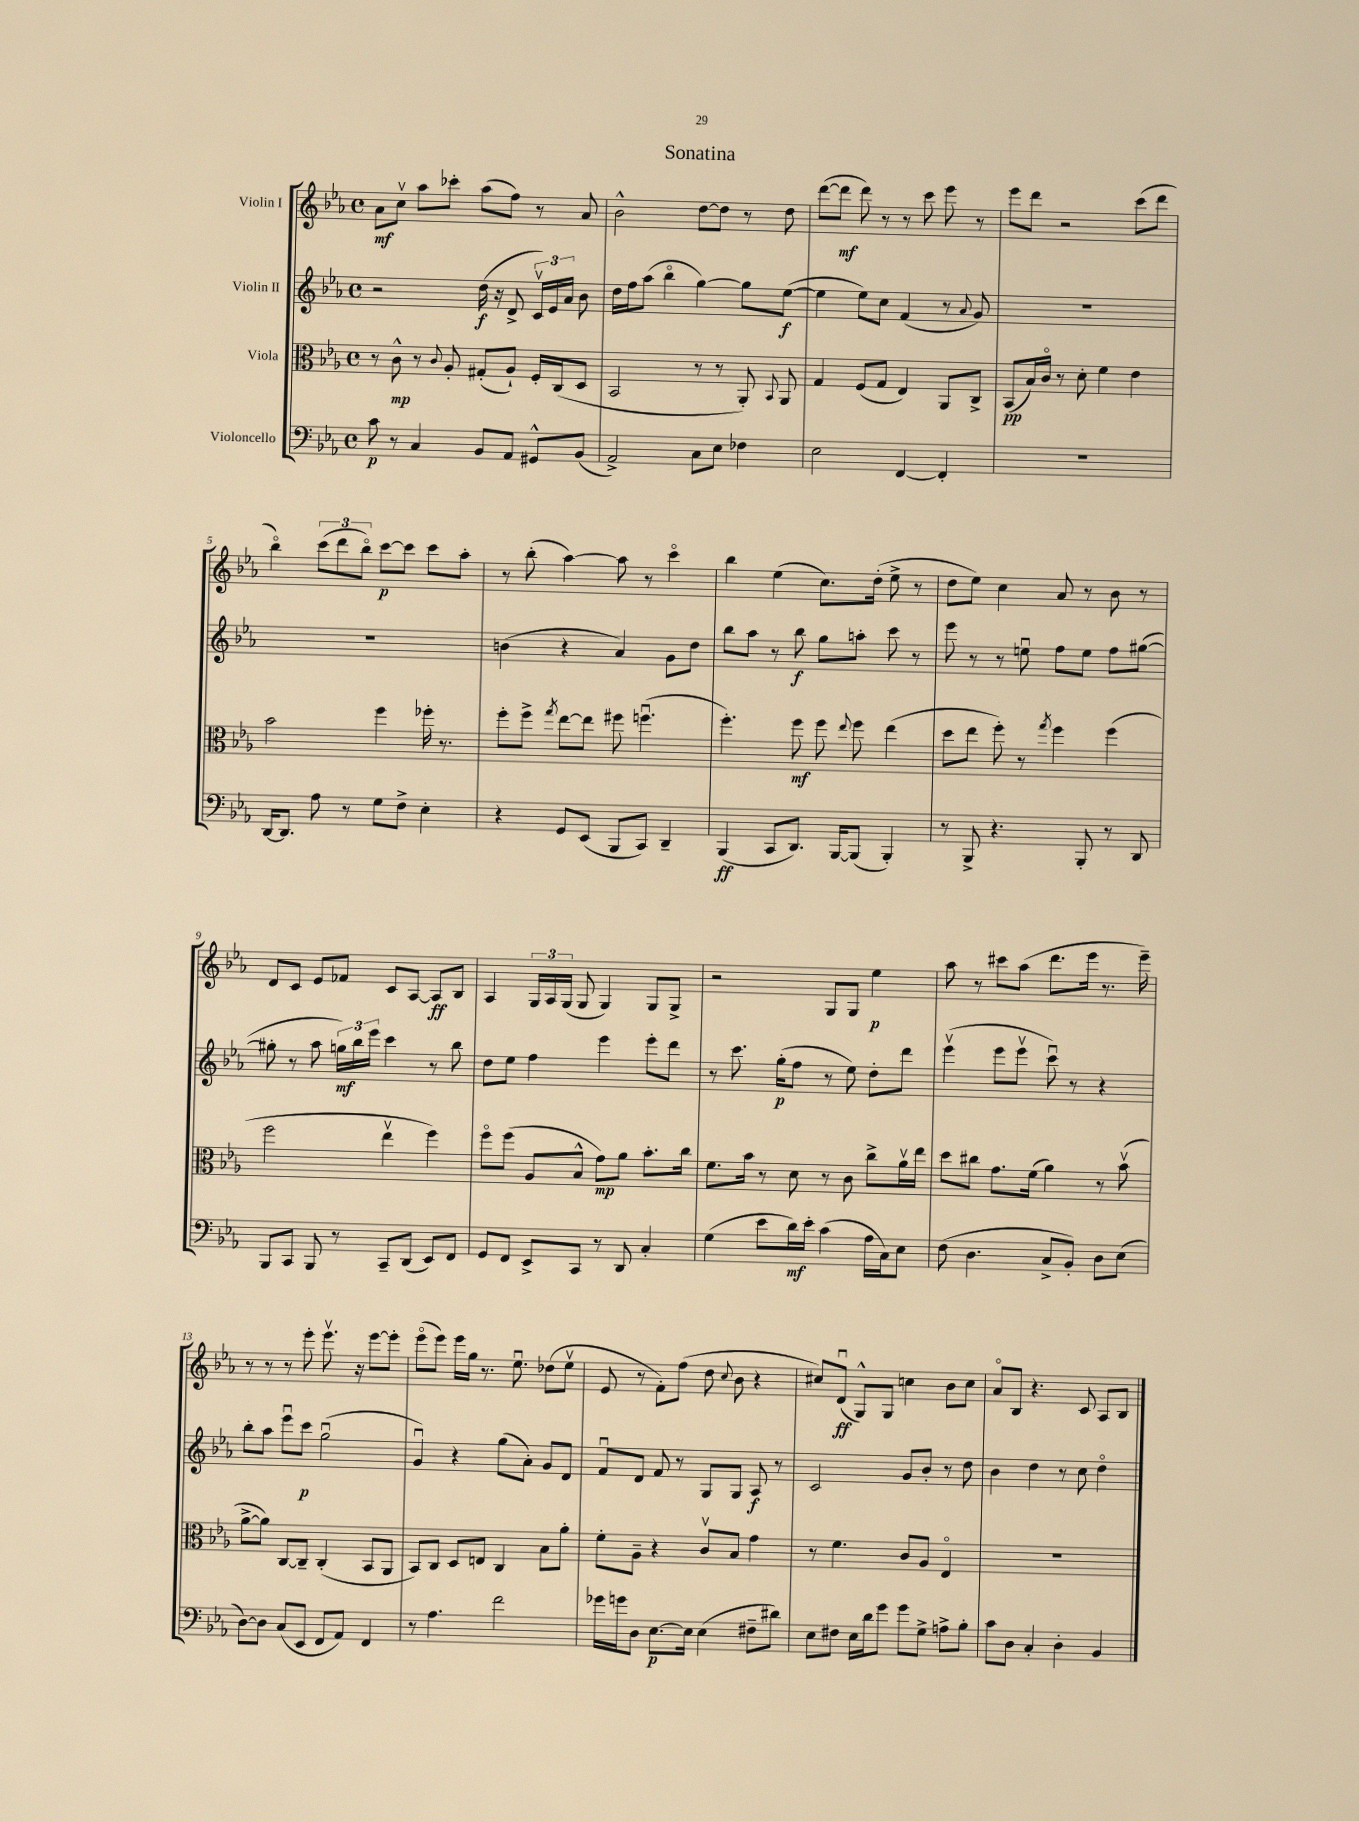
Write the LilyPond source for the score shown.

\header { title = "Sonatina" }
<<
\new StaffGroup <<
\new Staff = "s0" \with { instrumentName = "Violin I" } {
    \clef treble \key ees \major \defaultTimeSignature \time 4/4
    \autoBeamOff aes'8[\mf c''8]\upbow aes''8[ ces'''8]-. aes''8[( f''8]) r8 aes'8 |
    bes'2-^ d''8[~ d''8] r8 d''8 |
    d'''8[~( d'''8]\mf d'''8) r8 r8 c'''8 ees'''8 r8 |
    ees'''8[ d'''8] r2 c'''8[( d'''8] |
    bes''4\flageolet) \tuplet 3/2 { c'''8[( d'''8 bes''8]\flageolet) } c'''8[~\p c'''8] c'''8[ aes''8]-. |
    r8 bes''8-.( aes''4~) aes''8 r8 c'''4\flageolet |
    bes''4 ees''4( c''8.[) d''16]-.( ees''8-> r8 |
    d''8[ ees''8]) c''4 aes'8 r8 bes'8 r8 |
    d'8[ c'8] ees'8[ fes'8] c'8[ aes8]~ aes8[\ff bes8] |
    aes4 \tuplet 3/2 { g16[ aes16 g16]( } g8 g4) g8[ g8]-> |
    r2 g8[ g8] ees''4\p |
    aes''8 r8 cis'''8[ aes''8]( d'''8.[ ees'''16] r8. ees'''16--) |
    r8 r8 r8 ees'''8-. ees'''8.\upbow r16 ees'''8[~ ees'''8]-. |
    ees'''8[\flageolet( ees'''8]) ees'''16[ g''16] r8. ees''8.\downbow des''8[( ees''8]\upbow |
    ees'8 r8 f'8[-.) f''8]( d''8 \appoggiatura { c''8 } bes'8 r4 |
    cis''8[) d'8]\downbow\ff( g8[-^) g8] c''4 bes'8[ c''8] |
    aes'8[\flageolet bes8] r4. c'8 aes8[ bes8] \bar "|." |
}
\new Staff = "s1" \with { instrumentName = "Violin II" } {
    \clef treble \key ees \major \defaultTimeSignature \time 4/4
    \autoBeamOff r2 d''16\f( r16 d'8-> \tuplet 3/2 { c'16[\upbow) ees'16 aes'16] } bes'8 |
    d''16[ f''16 aes''8]( bes''4\flageolet g''4~) g''8[ ees''8]~\f( |
    ees''4 ees''8[) c''8] f'4( r8 \appoggiatura { aes'8 } g'8) |
    R1 |
    R1 |
    b'4( r4 aes'4) g'8[ d''8] |
    bes''8[ aes''8] r8 bes''8\f g''8[ a''8]-. c'''8 r8 |
    ees'''8 r8 r8 e''8\downbow f''8[ e''8] f''8[ gis''8]~( |
    gis''8-. r8 aes''8 \tuplet 3/2 { g''16[\mf) bes''16 ees'''16] } c'''4 r8 bes''8 |
    d''8[ ees''8] f''4 ees'''4 ees'''8[-. d'''8] |
    r8 c'''8. g''16[-.\p( f''8] r8 ees''8) d''8[-. d'''8] |
    ees'''4\upbow( ees'''8[ ees'''8]\upbow c'''8\downbow) r8 r4 |
    bes''8[-. aes''8] ees'''8[\downbow c'''8]\p g''2\downbow( |
    g'4\downbow) r4 g''8[( aes'8]-.) g'8[ d'8] |
    f'8[\downbow d'8] f'8 r8 g8[ g8] aes8\f r8 |
    c'2 g'8[ bes'8]-. r8 d''8 |
    bes'4 d''4 r8 c''8 d''4\flageolet \bar "|." |
}
\new Staff = "s2" \with { instrumentName = "Viola" } {
    \clef alto \key ees \major \defaultTimeSignature \time 4/4
    \autoBeamOff r8 c'8-^\mp r8 \appoggiatura { c'8 } aes8-. gis8[-.( aes8]-!) f16[-. c16( d8] |
    bes,2 r8 r8 aes,8-.) \appoggiatura { bes,8 } aes,8 |
    g4 f8[( g8] ees4) aes,8[ c8]-> |
    bes,8[\pp( bes16) c'16]\flageolet r8 d'8-. f'4 ees'4 |
    bes'2 f''4 fes''16-. r8. |
    f''8[-. f''8]-> \acciaccatura { g''8 } ees''8[~ ees''8] fis''8 f''4.\downbow( |
    f''4.-.) f''8\mf f''8 \appoggiatura { ees''8 } f''8 ees''4( |
    d''8[ ees''8] f''8-.) r8 \acciaccatura { g''8 } f''4 f''4( |
    f''2 ees''4\upbow f''4) |
    f''8[\flageolet f''8]( aes8[ bes8]-^ g'8[\mp) aes'8] bes'8.[-. c''16] |
    f'8.[ bes'16] r8 d'8 r8 c'8 c''8[-> aes'16\upbow ees''16] |
    d''8[ cis''8] g'8.[ f'16]( aes'4) r8 bes'8\upbow( |
    aes'8[~-> aes'8]) c8[~ c8]-- c4-.( bes,8[ aes,8] |
    bes,8[) c8] d8[ e8] c4 bes8[ aes'8]-. |
    f'8[-. aes8]-- r4 c'8[\upbow bes8] g'4 |
    r8 f'4. c'8[ aes8] ees4\flageolet |
    R1 \bar "|." |
}
\new Staff = "s3" \with { instrumentName = "Violoncello" } {
    \clef bass \key ees \major \defaultTimeSignature \time 4/4
    \autoBeamOff c'8\p r8 c4 bes,8[ aes,8] gis,8[-^ bes,8]( |
    aes,2->) c8[ ees8] fes4 |
    ees2 f,4~ f,4-. |
    r1 |
    d,16[~ d,8.] aes8 r8 g8[ f8]-> ees4-. |
    r4 g,8[ ees,8]( bes,,8[ c,8]) d,4-- |
    bes,,4\ff( c,8[ d,8.]) bes,,16[~ bes,,8]( bes,,4-.) |
    r8 bes,,8-> r4. bes,,8-. r8 d,8 |
    bes,,8[ c,8] bes,,8 r8 c,8[-- d,8]( ees,8[) f,8] |
    g,8[ f,8] ees,8[-> c,8] r8 d,8 c4-. |
    g4( ees'8[ d'16\mf) ees'16]-. c'4( aes16[ c16) ees8] |
    f8( d4. c8[-> bes,8]-.) d8[ ees8]( |
    d8[~) d8] c8[( ees,8] f,8[ aes,8]) f,4 |
    r8 aes4. f'2 |
    ges'16[ g'16 d8] ees8.[~\p ees16] ees4( fis8[-- dis'8]) |
    ees8[ fis8] ees16[ d'16 g'8] g'8[ g8]-> a8[-> bes8]-. |
    c'8[ d8] c4-. d4-. bes,4 \bar "|." |
}
>>
>>
